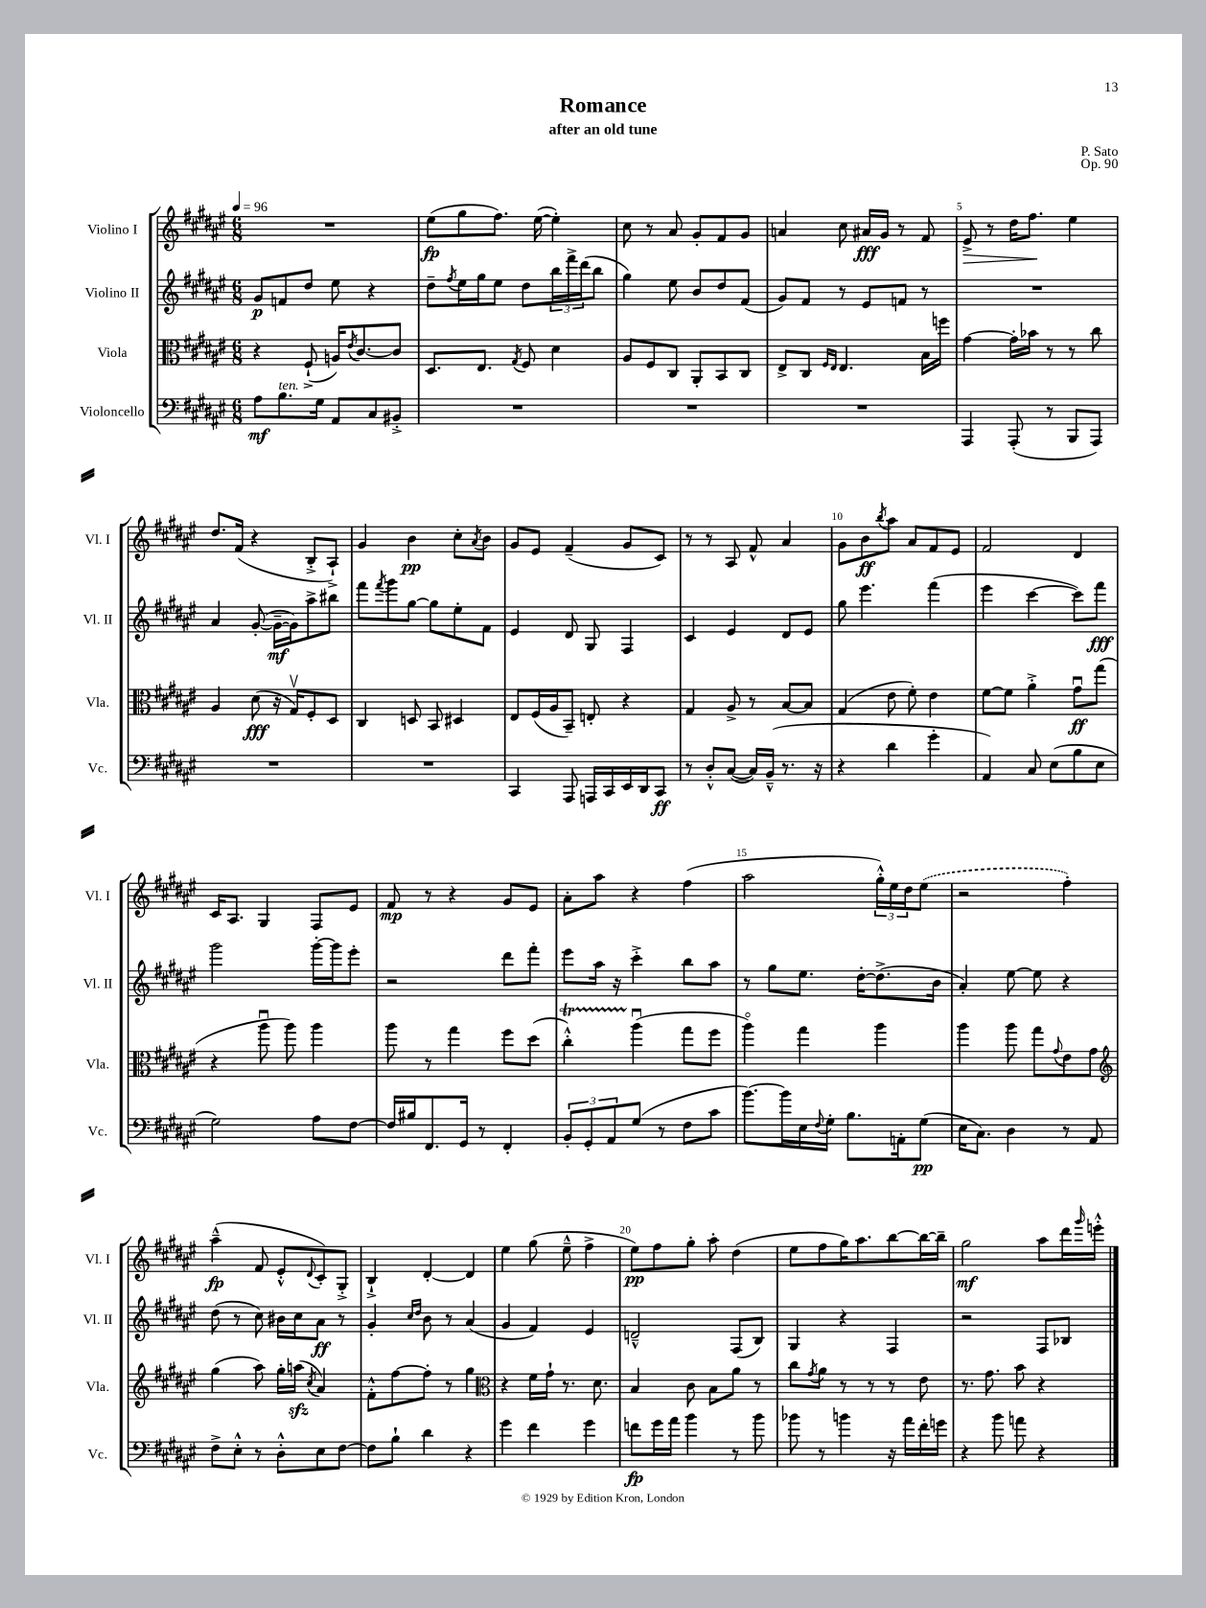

**kern	**dynam	**kern	**dynam	**kern	**dynam	**kern	**dynam
*part4	*part4	*part3	*part3	*part2	*part2	*part1	*part1
*staff4	*staff4	*staff3	*staff3	*staff2	*staff2	*staff1	*staff1
*I"Violoncello	*	*I"Viola	*	*I"Violino II	*	*I"Violino I	*
*I'Vc.	*	*I'Vla.	*	*I'Vl. II	*	*I'Vl. I	*
*clefF4	*	*clefC3	*	*clefG2	*	*clefG2	*
*k[f#c#g#d#a#e#]	*	*k[f#c#g#d#a#e#]	*	*k[f#c#g#d#a#e#]	*	*k[f#c#g#d#a#e#]	*
*M6/8	*	*M6/8	*	*M6/8	*	*M6/8	*
*MM96	*	*MM96	*	*MM96	*	*MM96	*
=1	=1	=1	=1	=1	=1	=1	=1
8A#\L	mf	4r	.	8g#/L	p	2.r	.
!LO:TX:a:i:t=ten.	!	!	!	!	!	!	!
8.B\	.	.	.	8fn/	.	.	.
.	.	(8F#`^/	.	8dd#/J	.	.	.
16G#\Jk	.	.	.	.	.	.	.
8AA#/L	.	16An/KL)	.	8ee#\	.	.	.
.	.	8qe#/	.	.	.	.	.
.	.	[8.c#/	.	.	.	.	.
8C#/	.	.	.	4r	.	.	.
8BB#X'^/J	.	8c#/J]	.	.	.	.	.
=2	=2	=2	=2	=2	=2	=2	=2
2.r	.	8.D#/L	.	8dd#~\L	.	(8ee#\L	fp
.	.	.	.	8qff#/	.	.	.
.	.	.	.	16ee#\L	.	8gg#\	.
.	.	8.E#/J	.	16gg#\J	.	.	.
.	.	.	.	8ee#\J	.	8.ff#\J)	.
.	.	8qG#/	.	.	.	.	.
.	.	8F#/	.	8dd#\L	.	.	.
.	.	.	.	.	.	([16ee#\	.
.	.	4d#\	.	24bb\L	.	4ee#'\])	.
.	.	.	.	24fff#^\	.	.	.
.	.	.	.	(24ddd#\J	.	.	.
.	.	.	.	8bb\J	.	.	.
=3	=3	=3	=3	=3	=3	=3	=3
2.r	.	8A#/L	.	4gg#\)	.	8cc#\	.
.	.	8F#/	.	.	.	8r	.
.	.	8C#/J	.	8ee#\	.	8a#/	.
.	.	8AA#'/L	.	8b/L	.	8g#'/L	.
.	.	8BB/	.	8dd#/	.	8f#/	.
.	.	8C#/J	.	(8f#/J	.	8g#/J	.
=4	=4	=4	=4	=4	=4	=4	=4
2.r	.	8E#^/L	.	8g#/L)	.	4an/	.
.	.	8C#/J	.	8f#/J	.	.	.
.	.	16qqF#/LL	.	.	.	.	.
.	.	16qqE#/JJ	.	.	.	.	.
.	.	4.E#/	.	8r	.	8cc#\	.
.	.	.	.	8e#/L	.	16a#X/LL	fff
.	.	.	.	.	.	16g#/JJ	.
.	.	.	.	8fn/J	.	8r	.
.	.	16B\LL	.	8r	.	8f#/	.
.	.	16ffn\JJ	.	.	.	.	.
=5	=5	=5	=5	=5	=5	=5	=5
!	!	!	!	!	!	!	!LO:HP:b
4AAA#/	.	[4g#\	.	2.r	.	8e#^/	>
.	.	.	.	.	.	8r	.
(8AAA#'/	.	16g#'\LL]	.	.	.	16dd#\KL	.
.	.	16b-X\JJ	.	.	.	8.ff#\J	.
8r	.	8r	.	.	.	.	.
8BBB/L	.	8r	.	.	.	4ee#\	]
8AAA#/J)	.	8cc#\	.	.	.	.	.
!!LO:LB:g=z
=6	=6	=6	=6	=6	=6	=6	=6
2.r	.	4A#/	.	4a#/	.	8.dd#/L	.
.	.	.	.	.	.	(16f#/Jk	.
.	.	(8d#\	fff	([8g#'/	.	4r	.
.	.	16r	.	16g#~\LL_	mf	.	.
.	.	16G#v/KL)	.	16g#\J])	.	.	.
.	.	8F#'/	.	8aa#^\	.	8B'^/L	.
.	.	8D#/J	.	8bb#X\J	.	8A#`^/J)	.
=7	=7	=7	=7	=7	=7	=7	=7
2.r	.	4C#/	.	8fff#\L	.	4g#/	.
.	.	.	.	8qfff#/	.	.	.
.	.	.	.	8ggg#\	.	.	.
.	.	8Dn/	.	[8gg#\J	.	4b\	pp
.	.	8BB/	.	8gg#\L]	.	.	.
.	.	4D#X/	.	8ee#'\	.	8cc#'\L	.
.	.	.	.	.	.	8qa#/	.
.	.	.	.	8f#\J	.	8b\J	.
=8	=8	=8	=8	=8	=8	=8	=8
4CC#/	.	8E#/L	.	4e#/	.	8g#/L	.
.	.	(16F#/L	.	.	.	8e#/J	.
.	.	16A#/J	.	.	.	.	.
8AAA#/	.	8BB~/J)	.	8d#/	.	(4f#~/	.
16AAAn/LL	.	8En'/	.	8G#/	.	.	.
16CC#/	.	.	.	.	.	.	.
16EE#/	.	4r	.	4F#/	.	8g#/L	.
16DD#/J	.	.	.	.	.	.	.
8CC#/J	ff	.	.	.	.	8c#/J)	.
=9	=9	=9	=9	=9	=9	=9	=9
8r	.	4G#/	.	4c#/	.	8r	.
8D#'^^/L	.	.	.	.	.	8r	.
([8C#/J	.	8A#^/	.	4e#/	.	8A#/	.
16C#/LL])	.	8r	.	.	.	8f#^^/	.
(16BB~^^/JJ	.	.	.	.	.	.	.
8.r	.	[8B/L	.	8d#/L	.	4a#/	.
.	.	8B/J]	.	8e#/J	.	.	.
16r	.	.	.	.	.	.	.
=10	=10	=10	=10	=10	=10	=10	=10
4r	.	(4G#/	.	8gg#\	.	8g#\L	.
.	.	.	.	4.eee#\	.	8b\	ff
.	.	.	.	.	.	8qbb/	.
4d#\	.	8e#\	.	.	.	8aa#\J	.
.	.	8f#'\)	.	.	.	8a#/L	.
4g#'\	.	4e#\	.	(4fff#\	.	8f#/	.
.	.	.	.	.	.	8e#/J	.
=11	=11	=11	=11	=11	=11	=11	=11
4AA#/)	.	[8f#\L	.	4eee#\	.	2f#/	.
.	.	8f#\J]	.	.	.	.	.
8C#/	.	4a#'^\	.	[4ccc#\	.	.	.
(8E#\L	.	.	.	.	.	.	.
8B\	.	8g#u\L	ff	8ccc#\L])	.	4d#/	.
8E#\J	.	(8gg#\J	.	8fff#\J	fff	.	.
!!LO:LB:g=z
=12	=12	=12	=12	=12	=12	=12	=12
2G#\)	.	4r	.	2ggg#\	.	16c#/KL	.
.	.	.	.	.	.	8.A#/J	.
.	.	8aa#u\	.	.	.	4G#/	.
.	.	8aa#\)	.	.	.	.	.
8A#\L	.	4aa#\	.	[16ggg#'\LL	.	8F#/L	.
.	.	.	.	16ggg#\J]	.	.	.
[8F#\J	.	.	.	8eee#'\J	.	8e#/J	.
=13	=13	=13	=13	=13	=13	=13	=13
16F#/LL]	.	8aa#\	.	2r	.	8f#/	mp
16B#X/J	.	.	.	.	.	.	.
8.FF#/	.	8r	.	.	.	8r	.
.	.	4gg#\	.	.	.	4r	.
16GG#/Jk	.	.	.	.	.	.	.
8r	.	.	.	.	.	.	.
4FF#'/	.	8ff#\L	.	8ddd#\L	.	8g#/L	.
.	.	(8dd#\J	.	8fff#'\J	.	8e#/J	.
=14	=14	=14	=14	=14	=14	=14	=14
12BB'/L	.	4cc#T'^^\)	.	8eee#\L	.	8a#'\L	.
12GG#'/	.	.	.	.	.	.	.
.	.	.	.	16aa#\Jk	.	8aa#\J	.
12AA#/	.	.	.	.	.	.	.
.	.	.	.	16r	.	.	.
(8G#/J	.	(4aa#u\	.	4ccc#'^\	.	4r	.
8r	.	.	.	.	.	.	.
8F#\L	.	8gg#\L	.	8bb\L	.	(4ff#\	.
8c#\J	.	8ff#\J	.	8aa#\J	.	.	.
=15	=15	=15	=15	=15	=15	=15	=15
[8.b\L)	.	4aa#\)	.	8r	.	2aa#\	.
.	.	.	.	8gg#\L	.	.	.
16b\L]	.	.	.	.	.	.	.
16E#\	.	4gg#\	.	8.ee#\J	.	.	.
8qqF#/	.	.	.	.	.	.	.
16G#'\JJ	.	.	.	.	.	.	.
8.B\L	.	.	.	.	.	.	.
.	.	.	.	[16dd#'\KL	.	.	.
.	.	4aa#\	.	(8.dd#^\]	.	24gg#'^^\LL)	.
.	.	.	.	.	.	24ee#\	.
16AAn'\k	.	.	.	.	.	.	.
.	.	.	.	.	.	24dd#\J	.
(8G#\J	pp	.	.	.	.	(8ee#\J	.
.	.	.	.	16b\Jk	.	.	.
=16	=16	=16	=16	=16	=16	=16	=16
16E#\KL	.	4aa#\	.	4a#'/)	.	2r	.
8.C#\J)	.	.	.	.	.	.	.
4D#\	.	8aa#\	.	[8ee#\	.	.	.
.	.	8gg#\L	.	8ee#\]	.	.	.
.	.	8qqg#/	.	.	.	.	.
8r	.	8e#\	.	4r	.	4ff#'\)	.
8AA#/	.	8g#\J	.	.	.	.	.
!!LO:LB:g=z
=17	=17	=17	=17	=17	=17	=17	=17
*	*	*clefG2	*	*	*	*	*
8F#^\L	.	(4gg#\	.	(8dd#\	.	(4aa#~^^\	fp
8E#'^^\J	.	.	.	8r	.	.	.
8r	.	8aa#\)	.	8cc#\)	.	8f#/	.
8D#'^^\L	.	16gg#'\LL	.	16b#X\LL	.	8e#'^^/L	.
.	.	(16aanzz\JJ	.	16cc#\J	.	.	.
.	.	8qcc#/	.	.	.	8qqd#/	.
8E#\	.	4a#/)	.	8a#\J	ff	8c#'/)	.
[8F#\J	.	.	.	8r	.	8G#'^/J	.
=18	=18	=18	=18	=18	=18	=18	=18
8F#\L]	.	8f#'^^\L	.	4g#'/	.	4B`^/	.
8B`\J	.	[8ff#\	.	.	.	.	.
.	.	.	.	16qqcc#/LL	.	.	.
.	.	.	.	16qqdd#/JJ	.	.	.
4d#\	.	8ff#'\J]	.	8b\	.	[4d#'/	.
.	.	8r	.	8r	.	.	.
4r	.	4gg#\	.	(4a#/	.	4d#/]	.
=19	=19	=19	=19	=19	=19	=19	=19
*	*	*clefC3	*	*	*	*	*
4g#\	.	4r	.	4g#/	.	4ee#\	.
4f#\	.	16f#\LL	.	4f#/)	.	(8gg#\	.
.	.	16g#`\JJ	.	.	.	.	.
.	.	8.r	.	.	.	8ee#~^^\	.
4g#\	.	.	.	4e#/	.	4ff#^\	.
.	.	8.d#\	.	.	.	.	.
=20	=20	=20	=20	=20	=20	=20	=20
8fn\L	fp	4B/	.	2dn~^^/	.	8ee#\L)	pp
16g#\L	.	.	.	.	.	8ff#\	.
16a#\JJ	.	.	.	.	.	.	.
4b\	.	8c#\	.	.	.	8gg#'\J	.
.	.	8B\L	.	.	.	8aa#'\	.
8r	.	8a#\J	.	(8F#/L	.	(4dd#\	.
8b\	.	8r	.	8B/J)	.	.	.
=21	=21	=21	=21	=21	=21	=21	=21
8b-X\	.	8cc#\L	.	4G#/	.	8ee#\L	.
.	.	8qg#/	.	.	.	.	.
8r	.	8a#\J	.	.	.	8ff#\	.
4bn\	.	8r	.	4r	.	16gg#\K)	.
.	.	.	.	.	.	8.aa#\	.
.	.	8r	.	.	.	.	.
16r	.	8r	.	4F#/	.	[8bb\	.
16a#\LL	.	.	.	.	.	.	.
16f#'\	.	8e#\	.	.	.	16bb\L_	.
16gn\JJ	.	.	.	.	.	16bb~\JJ]	.
=22	=22	=22	=22	=22	=22	=22	=22
4r	.	8.r	.	2r	.	2gg#\	mf
.	.	8.g#\	.	.	.	.	.
8b\	.	.	.	.	.	.	.
8an\	.	8b\	.	.	.	.	.
4r	.	4r	.	8F#/L	.	8aa#\L	.
.	.	.	.	8B-X/J	.	16ddd#\L	.
.	.	.	.	.	.	16qqggg#/	.
.	.	.	.	.	.	16eeen'^^\JJ	.
==	==	==	==	==	==	==	==
*-	*-	*-	*-	*-	*-	*-	*-
